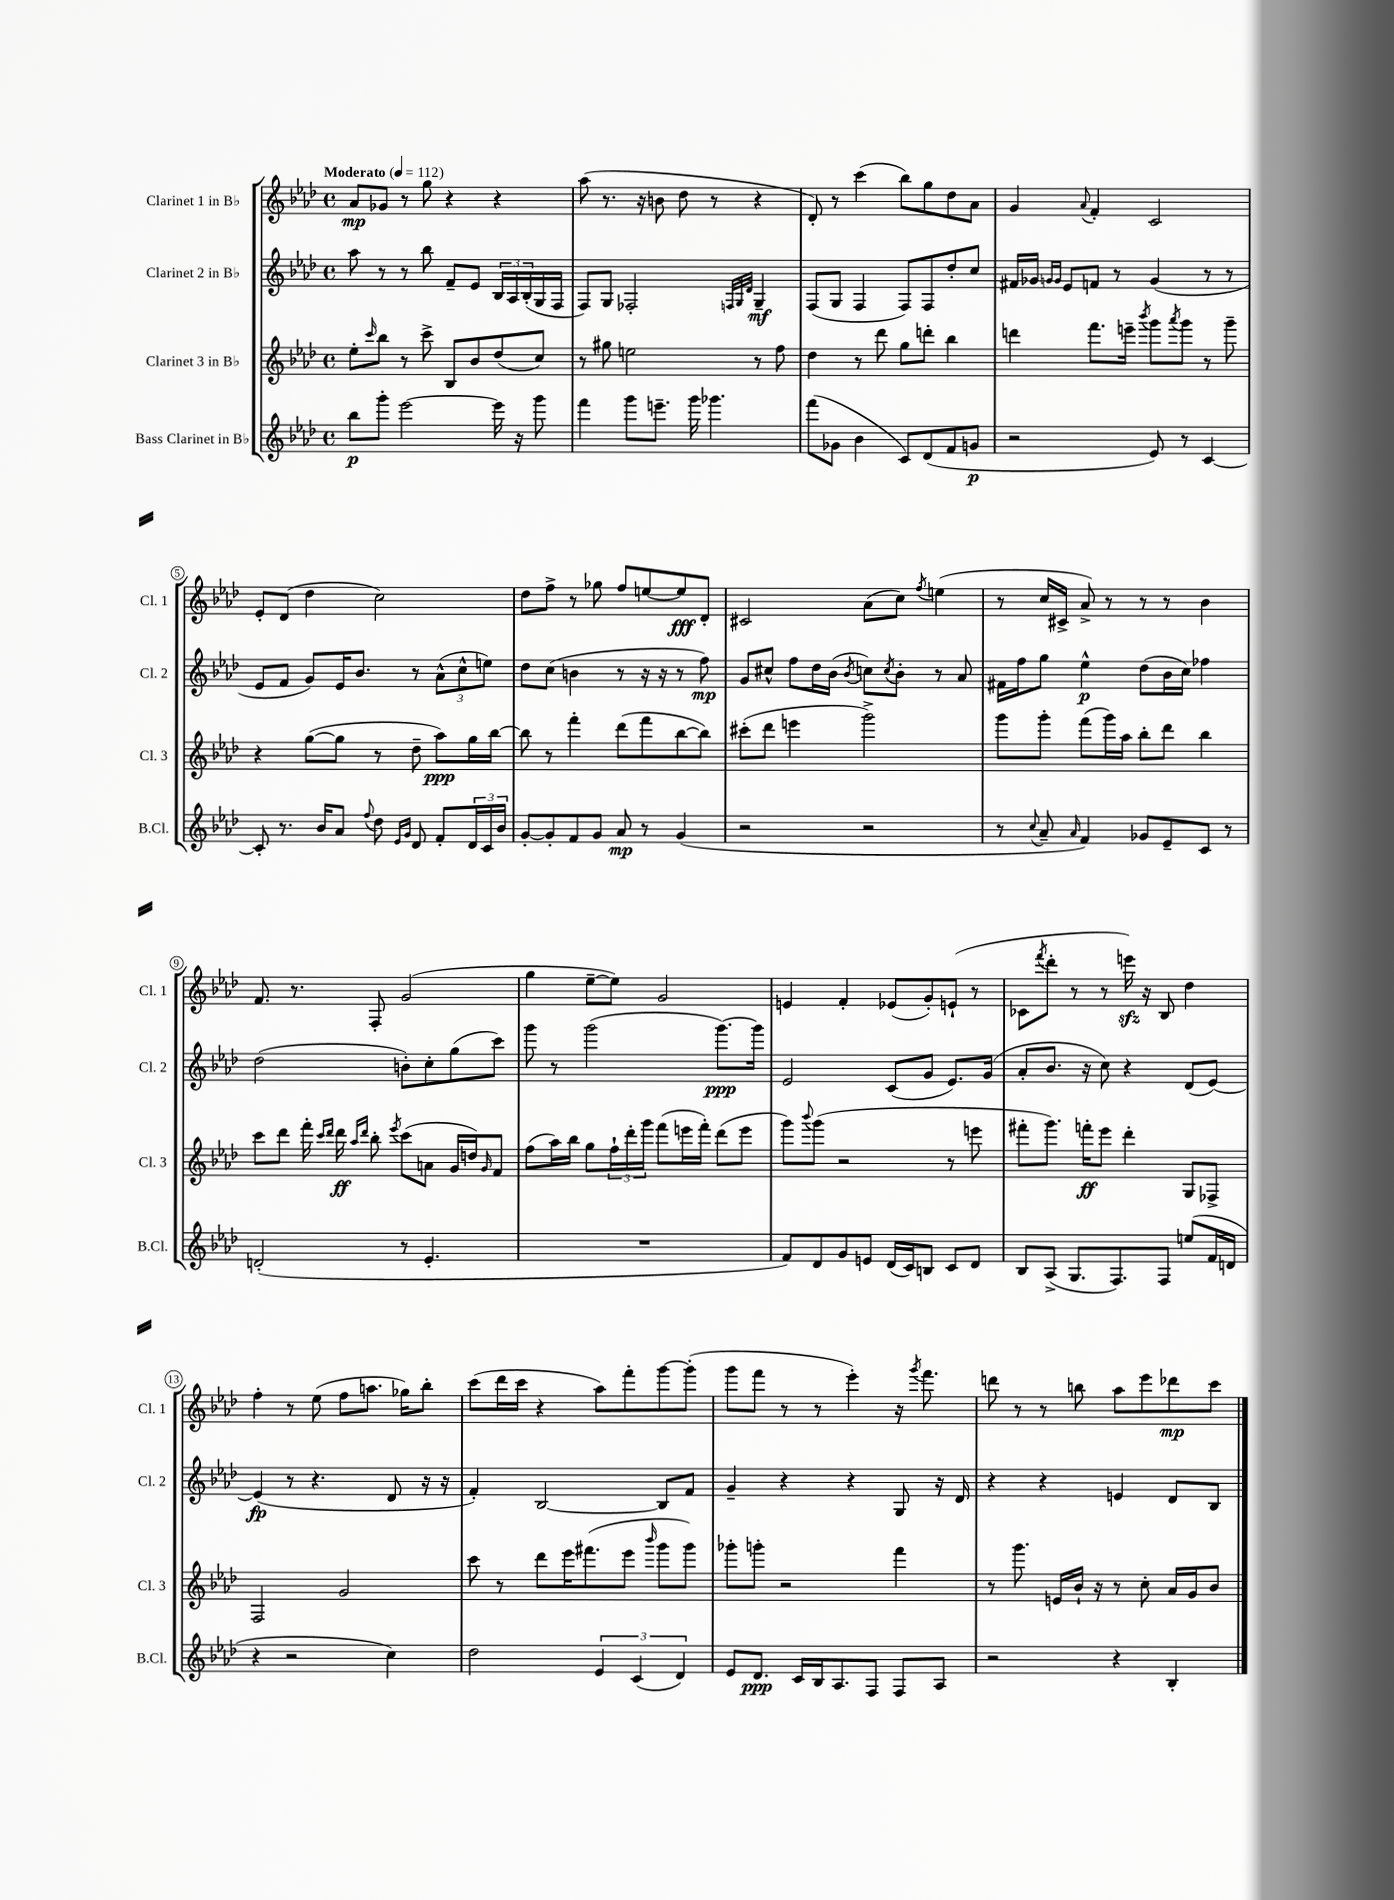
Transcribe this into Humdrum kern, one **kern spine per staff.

**kern	**kern	**kern	**kern
*staff4	*staff3	*staff2	*staff1
*clefG2	*clefG2	*clefG2	*clefG2
*k[b-e-a-d-]	*k[b-e-a-d-]	*k[b-e-a-d-]	*k[b-e-a-d-]
*M4/4	*M4/4	*M4/4	*M4/4
*met(c)	*met(c)	*met(c)	*met(c)
*MM112	*MM112	*MM112	*MM112
8bb-\L	8ee-'\L	8aa-\	8a-/L
.	16qqccc/	.	.
8ggg'\J	8bb-\J	8r	8g-/J
[2eee-\	8r	8r	8r
.	8ccc^\	8bb-\	8gg\
.	8B-/L	8f~/L	4r
.	8b-/	8e-/J	.
16eee-\]	(8dd-/	24B-/LL	4r
.	.	24A-/	.
16r	.	.	.
.	.	(24B-'/	.
8ggg\	8cc/J)	16G/	.
.	.	16F/JJ	.
=	=	=	=
4fff\	8r	8F/L)	(8aa-\
.	8gg#\	8G/J	8.r
8ggg\L	2ee\	2F-'/	.
.	.	.	16r
8.eee~\J	.	.	8b\
.	.	.	8dd-\
16ggg\	.	.	.
4.ggg-\	.	.	8r
.	.	32qqF/LLL	.
.	.	32qqG/	.
.	.	32qqd-/JJJ	.
.	8r	4G~/	4r
.	8ff\	.	.
=	=	=	=
(8fff\L	4dd-\	(8F/L	8d-'/)
8g-\J	.	8G/J	8r
4b-\	8r	4F/	(4ccc\
.	8ddd-\	.	.
8c/L)	8gg\L	8F/L)	8bb-\L)
(8d-/	8ddd'\J	8F/	8gg\
8f/	4bb-\	8dd-'/	8dd-\
8g/J	.	8cc/J	8a-\J
=	=	=	=
2r	4ddd\	16f#/LL	4g/
.	.	16g-/JJ	.
.	.	16qqg/LL	.
.	.	16qqg/JJ	.
.	.	8e-/L	.
.	.	.	8qqa-/
.	8.fff\L	8f/J	4f'/
.	.	8r	.
.	16eee~\Jk	.	.
.	8qbbb-/	.	.
8e-/)	8ggg\L	(4g/	2c/
.	8qaaa-/	.	.
8r	8ggg\J	.	.
[4c/	8r	8r	.
.	8ggg~\	8r	.
=	=	=	=
8c'/]	4r	8e-/L	8e-'/L
8.r	.	8f/J	(8d-/J
.	([8gg\L	8g/L)	4dd-\
16b-/LK	.	.	.
8a-/J	8gg\]J	16e-/K	.
.	.	8.b-/J	.
8qqff/	.	.	.
8dd-\	8r	.	2cc\)
16qqe-/LL	.	.	.
16qqg/JJ	.	.	.
8d-/	8dd-~\	8r	.
8f'/L	8aa-\L)	(12a-^^\L	.
.	.	12cc^^\	.
24d-/L	16gg\L	.	.
24c/	.	12ee\J)	.
.	[16bb-\JJ	.	.
24b-/JJ	.	.	.
=	=	=	=
[8g'/L	8bb-\]	8dd-\L	8dd-\L
8g'/]	8r	(8cc\J	8ff^\J
8f/	4fff'\	4b\	8r
8g/J	.	.	8gg-\
8a-/	(8ddd-\L	8r	8ff/L
8r	8fff\	16r	[8ee/
.	.	16r	.
(4g/	[8bb-\	8r	8ee/]
.	8bb-\]J)	8ff\)	8d-'/J
=	=	=	=
2r	(8ccc#'\L	8g/L	2c#/
.	8ddd-\J	8cc#^^/J	.
.	4eee\	8ff\L	.
.	.	16dd-\L	.
.	.	(16b-\JJ	.
.	.	8qb-/	.
2r	2ggg^\)	8cc\L)	(8a-\L
.	.	8qcc/	.
.	.	8b-'\J	8cc\J)
.	.	.	8qff/
.	.	8r	(4ee\
.	.	8a-/	.
=	=	=	=
8r	8ggg\L	16f#\LL	8r
.	.	16ff\J	.
8qqcc/	.	.	.
8a-~/	8ggg'\J	8gg\J	16cc/LL
.	.	.	16c#^/JJ
16qqa-/	.	.	.
4f/)	(8fff\L	4ee-^^\	8a-^/)
.	16ggg\L)	.	8r
.	16aa-\JJ	.	.
8g-/L	8bb-'\L	(8dd-\L	8r
8e-~/	8ddd-\J	16b-\L	8r
.	.	16cc\JJ)	.
8c/J	4bb-\	4ff-\	4b-\
8r	.	.	.
=	=	=	=
(2d'/	8ccc\L	(2dd-\	8.f/
.	8ddd-\J	.	.
.	.	.	8.r
.	16fff'\	.	.
.	16qqccc/LL	.	.
.	16qqddd-/JJ	.	.
.	16ddd-\	.	.
.	16qqaa-/LL	.	.
.	16qqddd-/JJ	.	.
.	8bb-'\	.	8F'/
.	8qeee-/	.	.
8r	(8ccc\L	8b'\L)	(2g/
4.e-'/	8a\J	8cc'\	.
.	16g/LL	(8gg\	.
.	16dd/J)	.	.
.	16qqg/	.	.
.	8f/J	8ccc\J)	.
=	=	=	=
1r	(8ff\L	8ggg\	4gg\
.	16aa-\L)	8r	.
.	16bb-\JJ	.	.
.	8gg\L	(2ggg\	[8ee-~\L
.	24ff`\L	.	8ee-\]J)
.	24ddd-'\	.	.
.	24ggg\JJ	.	.
.	(8fff\L	.	2g/
.	16eee\L	.	.
.	16fff'\JJ)	.	.
.	(8ddd-\L	[8.ggg\L)	.
.	8eee\J	.	.
.	.	16ggg\]Jk	.
=	=	=	=
8f/L)	8ggg\L)	2e-/	4e/
.	8qqbbb-/	.	.
8d-/	(8ggg\J	.	.
8g/	2r	.	4f'/
8e/J	.	.	.
(16d-/LL	.	(8c/L	(8e-/L
16c/J)	.	.	.
8B/J	.	8g/J	8g'/)
8c/L	8r	8.e-/L)	(8e`/J
8d-/J	8eee\	.	8r
.	.	(16g/Jk	.
=	=	=	=
8B-/L	8fff#'\L	8a-'/L	8c-\L
.	.	.	8qfff/
(8A-^/J	8.ggg\J)	8.b-/J	8ddd-'\J
8.G/L	.	.	8r
.	16fff'\LK	16r	.
.	8eee-\J	8cc\)	8r
8.F/)	.	.	.
.	4ddd-'\	4r	16eee\)
.	.	.	16r
8F/J	.	.	8B-/
(8ee/L	8G/L	(8d-/L	4dd-\
16f/L	8F-^/J	[8e-/J)	.
16d/JJ	.	.	.
=	=	=	=
4r	2F/	(4e-/]	4ff'\
2r	.	8r	8r
.	.	4.r	(8ee-\
.	2g/	.	8ff\L
.	.	.	8.aa\J
4cc\)	.	8d-/	.
.	.	.	16gg-\LK)
.	.	16r	8bb-'\J
.	.	16r	.
=	=	=	=
2dd-\	8ccc\	4f'/)	(8ccc\L
.	8r	.	16ddd-\L
.	.	.	16ccc\JJ
.	8ddd-\L	[2B-/	4r
.	16eee-\K	.	.
.	(8.fff#\	.	.
6e-/	.	.	8aa-\L)
.	8eee-\J	.	8fff'\
(6c/	.	.	.
.	16qqbbb-/	.	.
.	8ggg\L	8B-/]L	[8ggg\
6d-/)	.	.	.
.	8ggg\J)	8f/J	(8ggg'\]J
=	=	=	=
8e-/L	8ggg-'\L	4g~/	8ggg\L
8.d-/J	8ggg'\J	.	8fff\J
.	2r	4r	8r
16c/LL	.	.	.
16B-/J	.	.	8r
8.A-/	.	.	.
.	.	4r	4eee-'\)
8F/J	.	.	.
8F/L	4fff\	8G/	16r
.	.	.	8qggg/
.	.	.	8.fff\
8A-/J	.	16r	.
.	.	16d-/	.
=	=	=	=
2r	8r	4r	8ddd\
.	8.ggg\	.	8r
.	.	4r	8r
.	16e/LL	.	.
.	16b-`/JJ	.	8bb\
.	16r	.	.
4r	8r	4e/	8aa-\L
.	8cc'\	.	8eee-\
4B-'/	16a-/LL	8d-/L	8ddd-\
.	16g/J	.	.
.	8b-/J	8B-/J	8ccc\J
==	==	==	==
*-	*-	*-	*-
